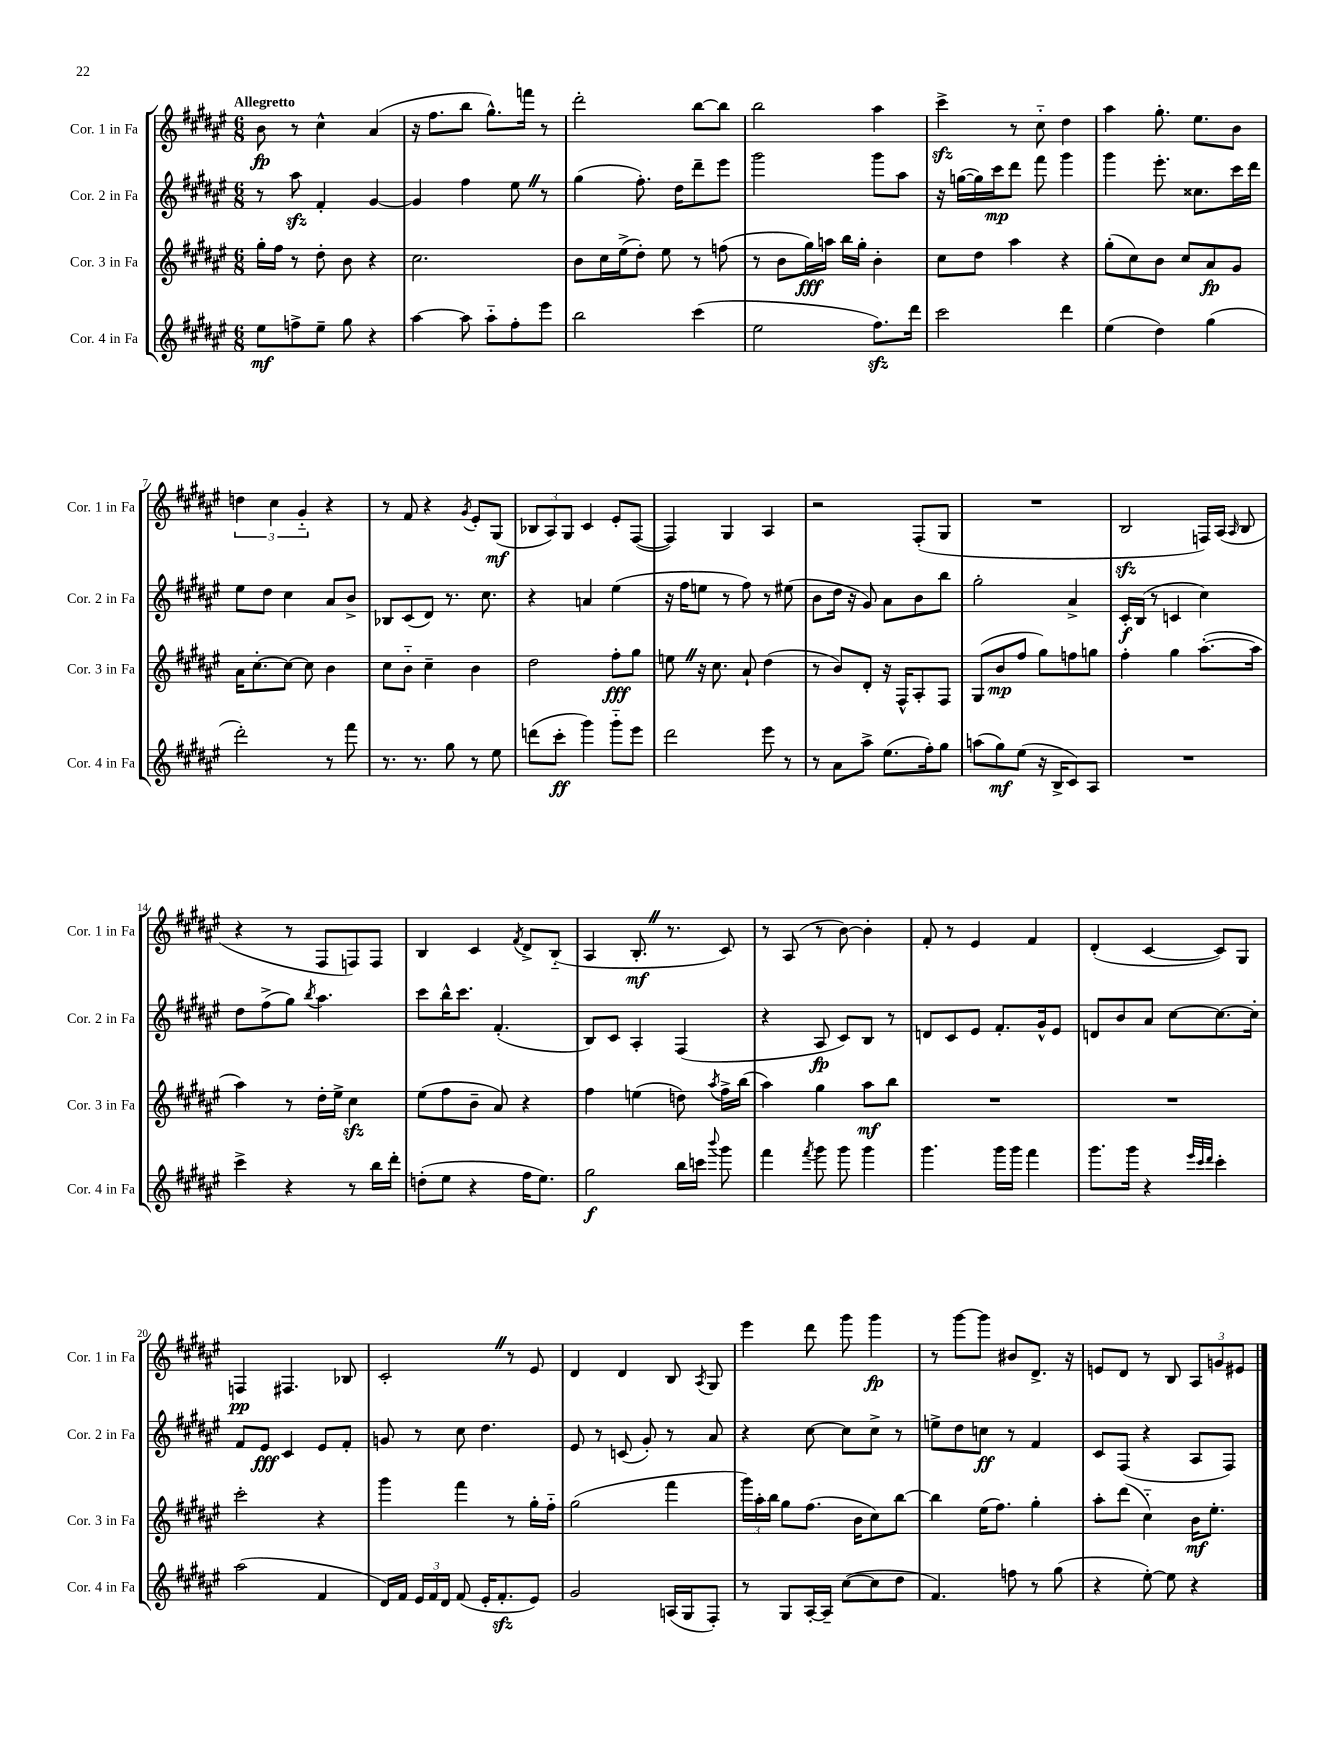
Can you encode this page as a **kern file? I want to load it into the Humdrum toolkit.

**kern	**kern	**kern	**kern
*staff4	*staff3	*staff2	*staff1
*clefG2	*clefG2	*clefG2	*clefG2
*k[f#c#g#d#a#e#]	*k[f#c#g#d#a#e#]	*k[f#c#g#d#a#e#]	*k[f#c#g#d#a#e#]
*M6/8	*M6/8	*M6/8	*M6/8
8ee#	16gg#'	8r	8b
.	16ff#	.	.
8ff^	8r	8aa#	8r
8ee#~	8dd#'	4f#'	4cc#^^
8gg#	8b	.	.
4r	4r	[4g#	(4a#
=	=	=	=
[4aa#	2.cc#	4g#]	16r
.	.	.	8.ff#
8aa#]	.	4ff#	8bb
8aa#'~	.	.	8.gg#^^)
8ff#'	.	8ee#	.
.	.	.	16fff
8eee#	.	8r	8r
=	=	=	=
2bb	8b	(4gg#	2ddd#'
.	16cc#	.	.
.	(16ee#^	.	.
.	8dd#')	8.ff#')	.
.	8ee#	.	.
.	.	16dd#	.
(4ccc#	8r	8ddd#~	[8bb
.	(8ff	8eee#	8bb]
=	=	=	=
2ee#	8r	2ggg#	2bb
.	8b	.	.
.	16gg#)	.	.
.	16aa	.	.
.	16bb	.	.
.	16gg#'	.	.
8.ff#)	4b'	8ggg#	4aa#
.	.	8aa#	.
16ddd#	.	.	.
=	=	=	=
2ccc#	8cc#	16r	4ccc#^
.	.	([16gg	.
.	8dd#	16gg])	.
.	.	16ccc#	.
.	4aa#	8ddd#	8r
.	.	8fff#	8cc#'~
4ddd#	4r	4ggg#	4dd#
=	=	=	=
(4ee#	(8gg#'	4ggg#	4aa#
.	8cc#)	.	.
4dd#)	8b	8.eee#'	8.gg#'
.	8cc#	.	.
.	.	8.cc##	8.ee#
(4gg#	8a#	.	.
.	8g#	16ccc#	8b
.	.	16ddd#	.
=	=	=	=
2ddd#')	16a#	8ee#	6dd
.	[8.cc#'	.	.
.	.	8dd#	.
.	.	.	6cc#
.	8cc#_	4cc#	.
.	.	.	6g#'~
.	8cc#]	.	.
8r	4b	8a#	4r
8fff#	.	8b^	.
=	=	=	=
8.r	8cc#	8B-	8r
.	8b'~	(8c#	8f#
8.r	.	.	.
.	4cc#~	8d#)	4r
8gg#	.	8.r	.
.	.	.	8qg#
8r	4b	.	8e#'
.	.	8.cc#	.
8ee#	.	.	(8G#
=	=	=	=
(8ddd	2dd#	4r	12B-
.	.	.	12A#)
8ccc#'	.	.	.
.	.	.	12G#
4ggg#)	.	4a	4c#
8ggg#'~	8ff#'	(4ee#	8e#'
8eee#	8gg#	.	([8F#
=	=	=	=
2ddd#	8ee	16r	4F#])
.	.	16ff#	.
.	16r	8ee	.
.	8.cc#	.	.
.	.	8r	4G#
.	8a#`	8ff#)	.
8eee#	(4dd#	8r	4A#
8r	.	(8ee#	.
=	=	=	=
8r	8r	8b	2r
8a#	8b)	16dd#	.
.	.	16r	.
8aa#^	8d#'	8g#)	.
(8.ee#	16r	8a#	.
.	16F#^^	.	.
.	8A#'	8b	(8F#'
16ff#')	.	.	.
8gg#	8F#	8bb	8G#
=	=	=	=
(8aa	(8G#	2gg#'	2.r
8gg#)	8b	.	.
(8ee#	8ff#	.	.
16r	8gg#)	.	.
16B^	.	.	.
8c#)	8ff	4a#^	.
8A#	8gg	.	.
=	=	=	=
2.r	4ff#'	16c#'	2B
.	.	(16B	.
.	.	8r	.
.	4gg#	4c	.
.	([8.aa#'	4cc#)	16F)
.	.	.	(16A#
.	.	.	16qqA#
.	.	.	8B
.	16aa#]	.	.
=	=	=	=
4ccc#^	4aa#)	8dd#	4r
.	.	(8ff#^	.
4r	8r	8gg#)	8r
.	.	8qbb	.
.	16dd#'	4.aa#	8F#
.	16ee#^	.	.
8r	4cc#	.	8F)
16bb	.	.	8F
16ddd#'	.	.	.
=	=	=	=
(8dd'	(8ee#	8ccc#	4B
8ee#	8ff#	16bb^^	.
.	.	8.ccc#	.
4r	8b~	.	4c#
.	8a#)	(4.f#'	.
.	.	.	8qf#
16ff#	4r	.	8d#^
8.ee#)	.	.	.
.	.	.	(8B'~
=	=	=	=
2gg#	4ff#	8B)	4A#
.	.	8c#	.
.	(4ee	4A#'	8.B'
.	.	.	8.r
16bb	8dd)	(4F#	.
16ccc	.	.	.
8qqbbb	8qaa#	.	.
8ggg#	16ff#^	.	8c#)
.	(16bb	.	.
=	=	=	=
4fff#	4aa#)	4r	8r
.	.	.	(8A#
8qfff#	.	.	.
8ggg#	4gg#	8A#	8r
8ggg#	.	8c#)	[8b)
4ggg#	8aa#	8B	4b']
.	8bb	8r	.
=	=	=	=
4.ggg#	2.r	8d	8f#'
.	.	8c#	8r
.	.	8e#	4e#
16ggg#	.	8.f#'	.
16ggg#	.	.	.
4fff#	.	.	4f#
.	.	16g#^^	.
.	.	8e#	.
=	=	=	=
8.ggg#	2.r	8d	(4d#'
.	.	8b	.
16ggg#	.	.	.
4r	.	8a#	[4c#
.	.	[8cc#	.
32qqeee#	.	.	.
32qqccc#	.	.	.
32qqddd#	.	.	.
4ccc#'	.	8.cc#_	8c#])
.	.	.	8G#
.	.	16cc#']	.
=	=	=	=
(2aa#	2ccc#'	8f#	4F
.	.	8e#	.
.	.	4c#	4.F#
4f#	4r	8e#	.
.	.	8f#'	8B-
=	=	=	=
16d#)	4ggg#	8g	2c#'
16f#	.	.	.
24e#	.	8r	.
24f#	.	.	.
24d#	.	.	.
(8f#	4fff#	8cc#	.
16e#'	.	4.dd#	.
8.f#'	.	.	.
.	8r	.	8r
8e#)	16gg#'	.	8e#
.	16ff#'~	.	.
=	=	=	=
2g#	(2gg#	8e#	4d#
.	.	8r	.
.	.	(8c	4d#
.	.	8g#')	.
(16A	4fff#	8r	8B
16G#	.	.	.
.	.	.	8qA#
8F#')	.	8a#	8G#
=	=	=	=
8r	24ggg#)	4r	4eee#
.	24aa#'	.	.
.	24bb	.	.
8G#	8gg#	.	.
[16A#'	(8.ff#	[8cc#	8ddd#
16A#~]	.	.	.
([8cc#	.	8cc#]	8ggg#
.	16b	.	.
8cc#]	8cc#)	8cc#^	4ggg#
8dd#	[8bb	8r	.
=	=	=	=
4.f#)	4bb]	8ee^	8r
.	.	8dd#	[8ggg#
.	(16ee#	8cc	8ggg#]
.	8.ff#)	.	.
8ff	.	8r	8b#
8r	4gg#'	4f#	8.d#^
(8gg#	.	.	.
.	.	.	16r
=	=	=	=
4r	8aa#'	8c#	8e
.	(8ddd#	(8F#	8d#
[8ee#')	4cc#'~)	4r	8r
8ee#]	.	.	8B
4r	16b	8A#	12A#
.	8.ee#'	.	.
.	.	.	12g
.	.	8F#)	.
.	.	.	12e#
==	==	==	==
*-	*-	*-	*-
